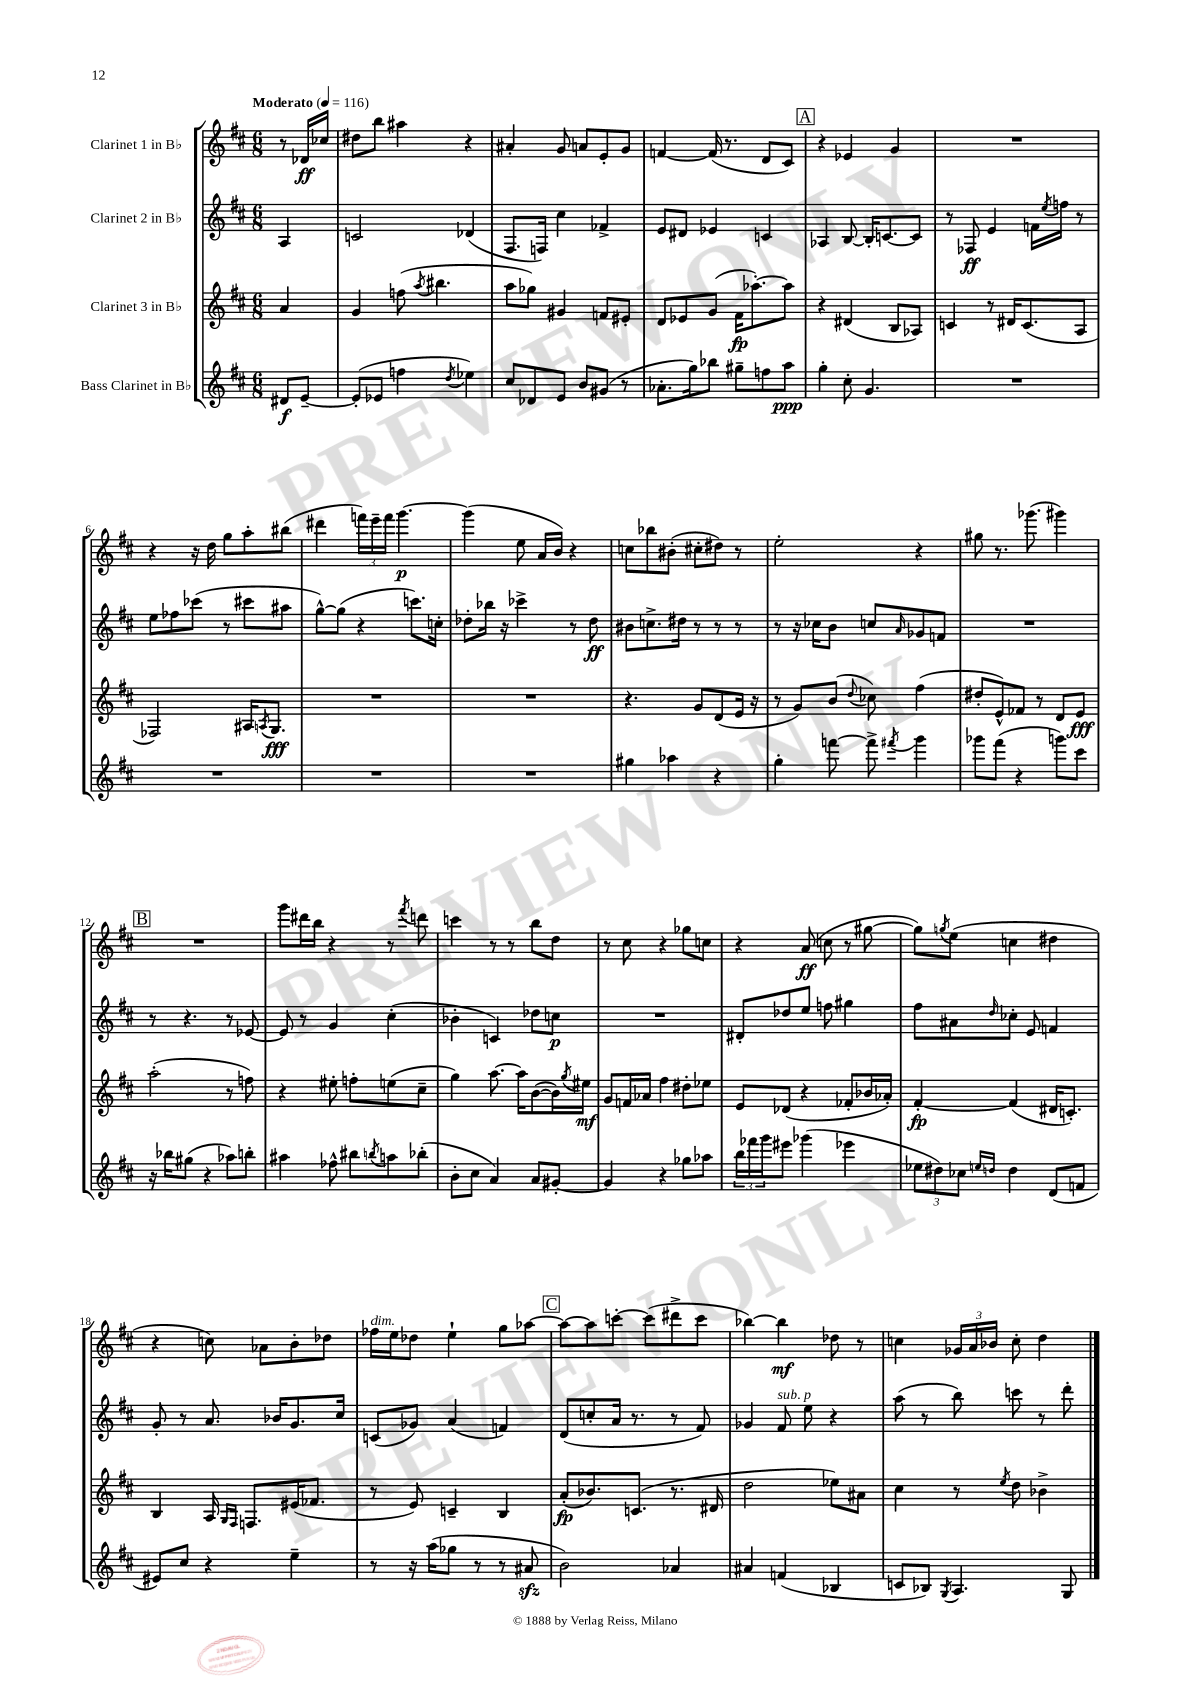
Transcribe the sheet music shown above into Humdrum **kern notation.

**kern	**kern	**kern	**kern
*staff4	*staff3	*staff2	*staff1
*clefG2	*clefG2	*clefG2	*clefG2
*k[f#c#]	*k[f#c#]	*k[f#c#]	*k[f#c#]
*M6/8	*M6/8	*M6/8	*M6/8
*MM116	*MM116	*MM116	*MM116
8d#/L	4a/	4A/	8r
[8e~/J	.	.	16d-/LL
.	.	.	16cc-/JJ
=	=	=	=
(8e'/]L	4g/	2c/	8dd#\L
8e-/J	.	.	8bb\J
4ff\	(8ff\	.	4aa#\
.	8qaa/	.	.
.	4.bb#\	.	.
8qdd/	.	.	.
4ee-\)	.	(4d-/	4r
=	=	=	=
8cc#/L	8aa\L	8.F#/L	4a#'/
8d-/	8gg-\J)	.	.
.	.	16F/Jk)	.
8e/J	4g#/	4cc#\	8g/
8b/L	.	.	8a/L
(8g#/J	8f/L	4f-^/	8e'/
8r	8e#'/J	.	8g/J
=	=	=	=
8.a-'\L	8d/L	8e/L	[4f/
.	8e-/	8d#/J	.
16gg\k)	.	.	.
8bb-\J	(8g/J	4e-/	(16f/]
.	.	.	8.r
8gg#~\L	16f#\LK	.	.
.	[8.aa-'\)	.	.
8ff\	.	4c/	8d/L
8aa\J	8aa-\]J	.	8c#/J)
=	=	=	=
4gg'\	4r	4A-/	4r
8cc#'\	(4d#/	[8B/	4e-/
4.g/	.	16B'/]LK	.
.	.	[8.c/	.
.	8B/L	.	4g/
.	8A-/J)	8c/]J	.
=	=	=	=
2.r	4c/	8r	2.r
.	.	8F-/	.
.	8r	4e/	.
.	16d#/LK	.	.
.	(8.c/	.	.
.	.	16f\LL	.
.	.	8qee/	.
.	.	16ff\JJ	.
.	8A/J	8r	.
=	=	=	=
2.r	2F-/)	8ee\L	4r
.	.	8ff-\	.
.	.	(8ccc-\J	16r
.	.	.	16dd\
.	.	8r	8gg\L
.	16A#/LK	8ccc#\L	8aa'\
.	8qA/	.	.
.	8.G/J	.	.
.	.	8aa#\J	(8bb#\J
=	=	=	=
2.r	2.r	[8gg^^\L)	4ddd#\
.	.	(8gg\]J	.
.	.	4r	24fff\LL)
.	.	.	24eee~\
.	.	.	24fff\JJ
.	.	.	[4.ggg\
.	.	8.ccc\L)	.
.	.	16cc'\Jk	.
=	=	=	=
2.r	2.r	8dd-'\L	(4ggg\]
.	.	16bb-\Jk	.
.	.	16r	.
.	.	4ccc-^\	8ee\
.	.	.	16a/LL
.	.	.	16b/JJ)
.	.	8r	4r
.	.	8dd-\	.
=	=	=	=
4gg#\	4.r	8b#\L	8cc\L
.	.	8.cc^\	8bb-\
4aa-\	.	.	(8b#'\J
.	.	16dd#\Jk	.
.	8g/L	8r	8cc#'\L
4r	(8d/	8r	8dd#\J)
.	16e/Jk	8r	8r
.	16r	.	.
=	=	=	=
4gg'\	8r	8r	2ee'\
.	8g/L)	16r	.
.	.	16cc-\LK	.
[8fff\	(8b/J	8b\J	.
.	8qqdd/	.	.
8fff^\]	8cc-\)	8cc/L	.
8qfff#/	.	16qqa/	.
4ggg\	(4ff#\	8g-/	4r
.	.	8f/J	.
=	=	=	=
8ggg-\L	8dd#'/L	2.r	8gg#\
(8fff#\J	8e^^/)	.	8.r
4r	8f-/J	.	.
.	.	.	(8.ggg-\
.	8r	.	.
8ggg\L)	8d/L	.	4ggg#\)
8ccc#\J	8e/J	.	.
=	=	=	=
16r	(2aa'\	8r	2.r
16bb-\LK	.	.	.
(8gg#\J	.	4.r	.
4r	.	.	.
8aa-\L)	8r	8r	.
8bb'\J	8ff\)	[8e-/	.
=	=	=	=
4aa#\	4r	8e-/]	8ggg\L
.	.	8r	16ddd#\L
.	.	.	16bb\JJ
8ff-^^\	8ee#'\	4g/	4r
8bb#\L	8ff'\L	.	.
8qbb/	.	.	.
8aa\	(8ee\	(4cc#'\	8r
.	.	.	8qfff#/
(8bb-'\J	8cc#~\J	.	8ddd\
=	=	=	=
8b'\L	4gg\)	4b-'\	4ccc\
8cc#\J	.	.	.
4a/)	[8.aa\	4c/)	8r
.	.	.	8r
.	16aa\]LK	.	.
8a/L	([8b\	8dd-\L	8bb\L
[8g#'/J	16b\]L)	8cc\J	8dd\J
.	8qgg/	.	.
.	16ee#\JJ	.	.
=	=	=	=
4g#/]	8g/L	2.r	8r
.	16f/L	.	8cc#\
.	16a-/JJ	.	.
4r	4ff#\	.	4r
8gg-\L	8dd#'\L	.	8gg-\L
8aa-\J	8ee-\J	.	8cc\J
=	=	=	=
24bb\LL	8e/L	8d#'/L	4r
24fff-\	.	.	.
24ggg\J	.	.	.
8eee#\J	(8d-/J	8dd-/	.
(4ggg-\	4r	8ee/J	(8a/
.	.	8ff\	8cc\
4eee-\	8f-'/L	4gg#\	8r
.	16b-/L	.	[8gg#\
.	16a-'/JJ)	.	.
=	=	=	=
12ee-\L	[4f#'/	8ff#\L	8gg#\]L)
12dd#\)	.	.	.
.	.	.	8qgg/
.	.	8a#\	(8ee\J
12cc-\J	.	.	.
16qqee/LL	.	.	.
16qqdd/JJ	.	16qqdd/	.
4dd\	(4f#/]	8cc-'\J	4cc\
.	.	8e/	.
(8d/L	16d#/LK	4f/	4dd#\
.	8.c'/J)	.	.
8f/J	.	.	.
=	=	=	=
8e#/L)	4B/	8g'/	4r
8cc#/J	.	8r	.
4r	16A/	8.a/	8cc\)
.	16qqG/LL	.	.
.	16qqF#/JJ	.	.
.	8.F/L	.	.
.	.	.	8a-\L
.	.	16b-/LK	.
4ee~\	(16e#/K	8.g/	8b'\
.	8.f-/J	.	.
.	.	.	8dd-\J
.	.	16cc#/Jk	.
=	=	=	=
8r	8r	(8c/L	16ff-\LL
.	.	.	16ee\J
16r	8e/)	8g-/J)	8dd-\J
(16aa\LK	.	.	.
8gg-\J	4c~/	(4a/	4ee`\
8r	.	.	.
8r	4B/	4f/)	8gg\L
8a#/	.	.	[8aa-\J
=	=	=	=
2b\)	(8a'/L	(8d/L	8aa-\_L
.	8.b-/)	8cc'/	8aa-\]
.	.	16a/Jk	[8ccc'\J
.	(8.c/J	8.r	.
.	.	.	(8ccc\]L
4a-/	8.r	8r	8ddd#^\
.	.	8f#/)	8ccc\J
.	16d#/	.	.
=	=	=	=
4a#/	2dd\	4g-/	[4bb-\)
(4f/	.	8f#/	4bb-\]
.	.	8ee\	.
4B-/	8ee-\L)	4r	8dd-\
.	8a#\J	.	8r
=	=	=	=
8c/L	4cc#\	(8aa\	4cc\
8B-/J)	.	8r	.
8qG/	.	.	.
4.A/	8r	8bb\)	24g-/LL
.	.	.	24a/
.	.	.	24b-/JJ
.	8qee/	.	.
.	8dd\	8ccc\	8cc'\
.	4b-^\	8r	4dd\
8G/	.	8ddd'\	.
==	==	==	==
*-	*-	*-	*-
